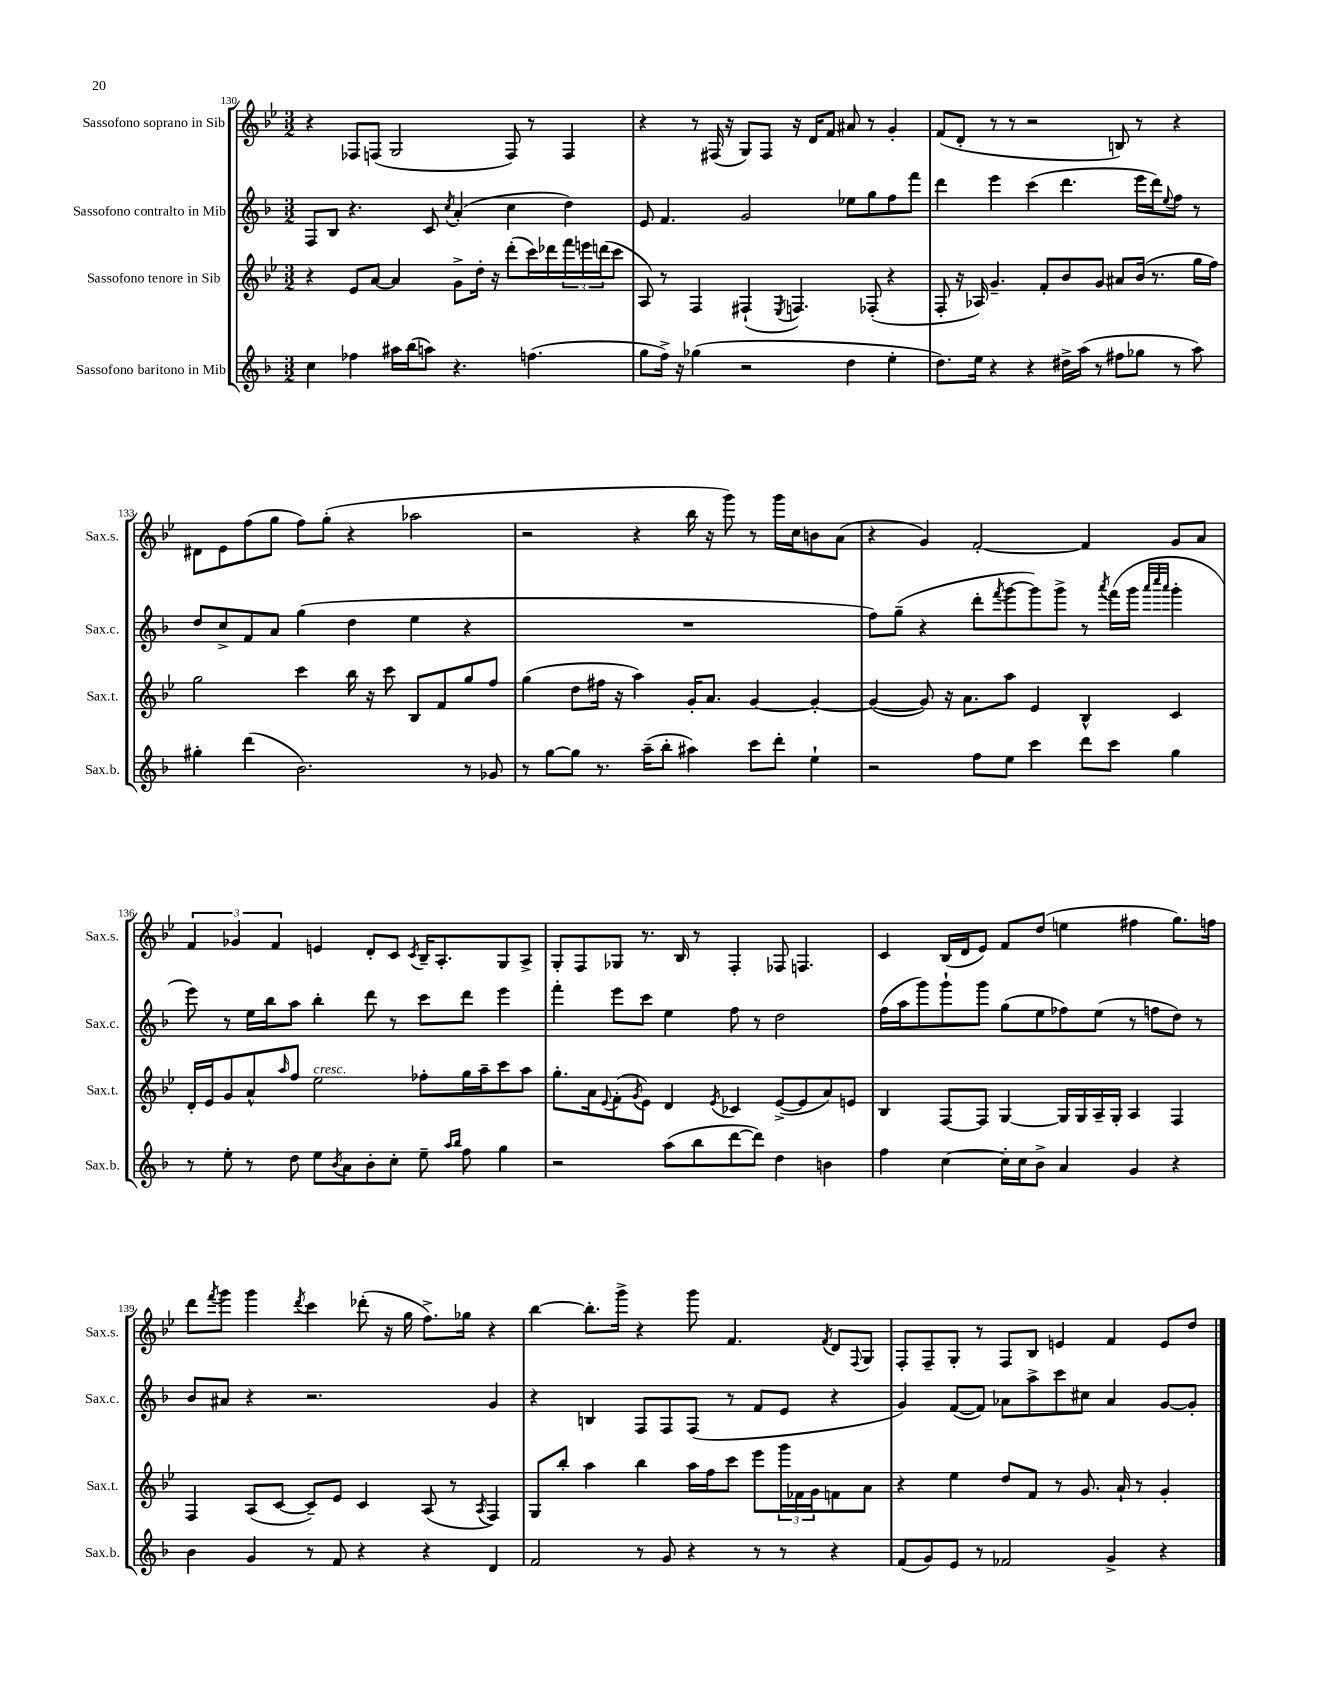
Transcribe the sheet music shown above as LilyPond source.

<<
\new StaffGroup <<
\new Staff = "s0" \with { instrumentName = "Sassofono soprano in Sib" shortInstrumentName = "Sax.s." } {
    \clef treble \key bes \major \numericTimeSignature \time 3/2
    r4 fes8 f8( g2 f8) r8 f4 |
    r4 r8 fis16( r16 g8) fis8 r16 d'16 f'8 ais'8 r8 g'4-. |
    f'8( d'8-. r8 r8 r2 b8) r8 r4 |
    dis'8 ees'8 f''8( g''8 f''8) g''8-.( r4 aes''2 |
    r2 r4 bes''16 r16 g'''8) r8 g'''16 c''16 b'8 a'8( |
    r4 g'4) f'2~-. f'4 g'8 a'8 |
    \tuplet 3/2 { f'4 ges'4 f'4 } e'4 d'8-. c'8 \acciaccatura { c'8 } bes16-- a8.-. g8 a8-> |
    g8-. f8 ges8 r8. bes16 r8 f4-. fes8 f4. |
    c'4 bes16( d'16 ees'8) f'8 d''8( e''4 fis''4 g''8.) f''16 |
    d'''8 \acciaccatura { f'''8 } g'''8 g'''4 \acciaccatura { d'''8 } c'''4 des'''8-.( r16 g''16 f''8.->) ges''16 r4 |
    bes''4~ bes''8.-. g'''16-> r4 g'''8 f'4. \acciaccatura { f'8 } d'8 \appoggiatura { f8 } g8 |
    f8-. f8-- g8-. r8 f8 bes8 e'4 f'4 e'8 d''8 \bar "|." |
}
\new Staff = "s1" \with { instrumentName = "Sassofono contralto in Mib" shortInstrumentName = "Sax.c." } {
    \clef treble \key f \major \numericTimeSignature \time 3/2
    f8 bes8 r4. c'8 \acciaccatura { c''8 } a'4-.( c''4 d''4) |
    e'8 f'4. g'2 ees''8 g''8 f''8 f'''8 |
    d'''4 e'''4 c'''4( d'''4. e'''16 d'''16) \appoggiatura { e''8 } f''8 r8 |
    d''8 c''8-> f'8 a'8 g''4( d''4 e''4 r4 |
    R1. |
    f''8) g''8--( r4 d'''8-. \acciaccatura { f'''8 } g'''8~ g'''8) g'''8-> r8 \acciaccatura { a'''8 } f'''16( g'''16 \grace { a'''32 c''''32 a'''32 } g'''4-. |
    e'''8) r8 e''16 bes''16 a''8 bes''4-. d'''8 r8 c'''8 d'''8 e'''4 |
    f'''4-. e'''8 c'''8 e''4 f''8 r8 d''2 |
    f''16( a''16 g'''8) g'''8-! g'''8 g''8( e''8 fes''8) e''8( r8 f''8 d''8) r8 |
    bes'8 ais'8 r4 r2. g'4 |
    r4 b4 f8 f8 f8( r8 f'8 e'8 r4 |
    g'4) f'8~( f'8) aes'8 a''8-> c'''8 cis''8 aes'4 g'8~ g'8-. \bar "|." |
}
\new Staff = "s2" \with { instrumentName = "Sassofono tenore in Sib" shortInstrumentName = "Sax.t." } {
    \clef treble \key bes \major \numericTimeSignature \time 3/2
    r4 ees'8 a'8~ a'4 g'8-> d''16-. r16 d'''8-.( c'''16) des'''16 \tuplet 3/2 { f'''16 e'''16 d'''16( } c'''8 |
    a8) r8 f4 fis4-!( \acciaccatura { ees8 } f4.) fes8-.( r4 |
    f8-. r16 aes16) g'4.-- f'8-. bes'8 g'8 ais'8 bes'16( r8. g''16 f''16) |
    g''2 c'''4 bes''16 r16 c'''8 bes8 f'8 g''8 f''8 |
    g''4( d''8 fis''16 r16 a''4) g'16-. a'8. g'4~ g'4~-. |
    g'4~( g'8) r16 a'8. a''8 ees'4 bes4-^ c'4 |
    d'16-. ees'16 g'8 a'8-^ \grace { a''16 } f''8 ees''2^\markup { \italic "cresc." } fes''8-. g''16 a''16-- c'''8 a''8 |
    g''8.-. a'16 \appoggiatura { ees'8 } f'8-.( \acciaccatura { g'8 } ees'8) d'4 \acciaccatura { ees'8 } ces'4 ees'8~->( ees'8 a'8) e'8 |
    bes4 f8~ f8 g4~ g16 g16 a16-- g16-. a4 f4 |
    f4 a8( c'8~ c'8--) ees'8 c'4 a8( r8 \acciaccatura { a8 } f4) |
    g8 bes''8-. a''4 bes''4 a''16 f''16 c'''8 ees'''8 \tuplet 3/2 { g'''16 fes'16 g'16 } f'8 a'8 |
    r4 ees''4 d''8 f'8 r8 g'8. a'16-! r8 g'4-. \bar "|." |
}
\new Staff = "s3" \with { instrumentName = "Sassofono baritono in Mib" shortInstrumentName = "Sax.b." } {
    \clef treble \key f \major \numericTimeSignature \time 3/2
    c''4 fes''4 ais''16 bes''16( a''8) r4. f''4.( |
    g''8 f''16->) r16 ges''4( r2 d''4 e''4-. |
    d''8.) e''16 r4 r4 dis''16-> a''16( r8 fis''8 ges''8 r8 a''8) |
    gis''4-. d'''4( bes'2.) r8 ges'8 |
    r8 g''8~ g''8 r8. a''16--( bes''8-. ais''4) c'''8 d'''8-. e''4-! |
    r2 f''8 e''8 c'''4 d'''8 c'''8 g''4 |
    r8 e''8-. r8 d''8 e''8 \acciaccatura { bes'8 } a'8 bes'8-. c''8-. e''8-- \grace { a''16 bes''16 } f''8 g''4 |
    r2 a''8( bes''8 d'''8~ d'''8) d''4 b'4 |
    f''4 c''4~ c''16-. c''16 bes'8-> a'4 g'4 r4 |
    bes'4 g'4 r8 f'8 r4 r4 d'4 |
    f'2 r8 g'8 r4 r8 r8 r4 |
    f'8( g'8) e'8 r8 fes'2 g'4-> r4 \bar "|." |
}
>>
>>
\layout { \context { \Score currentBarNumber = #130 } }
